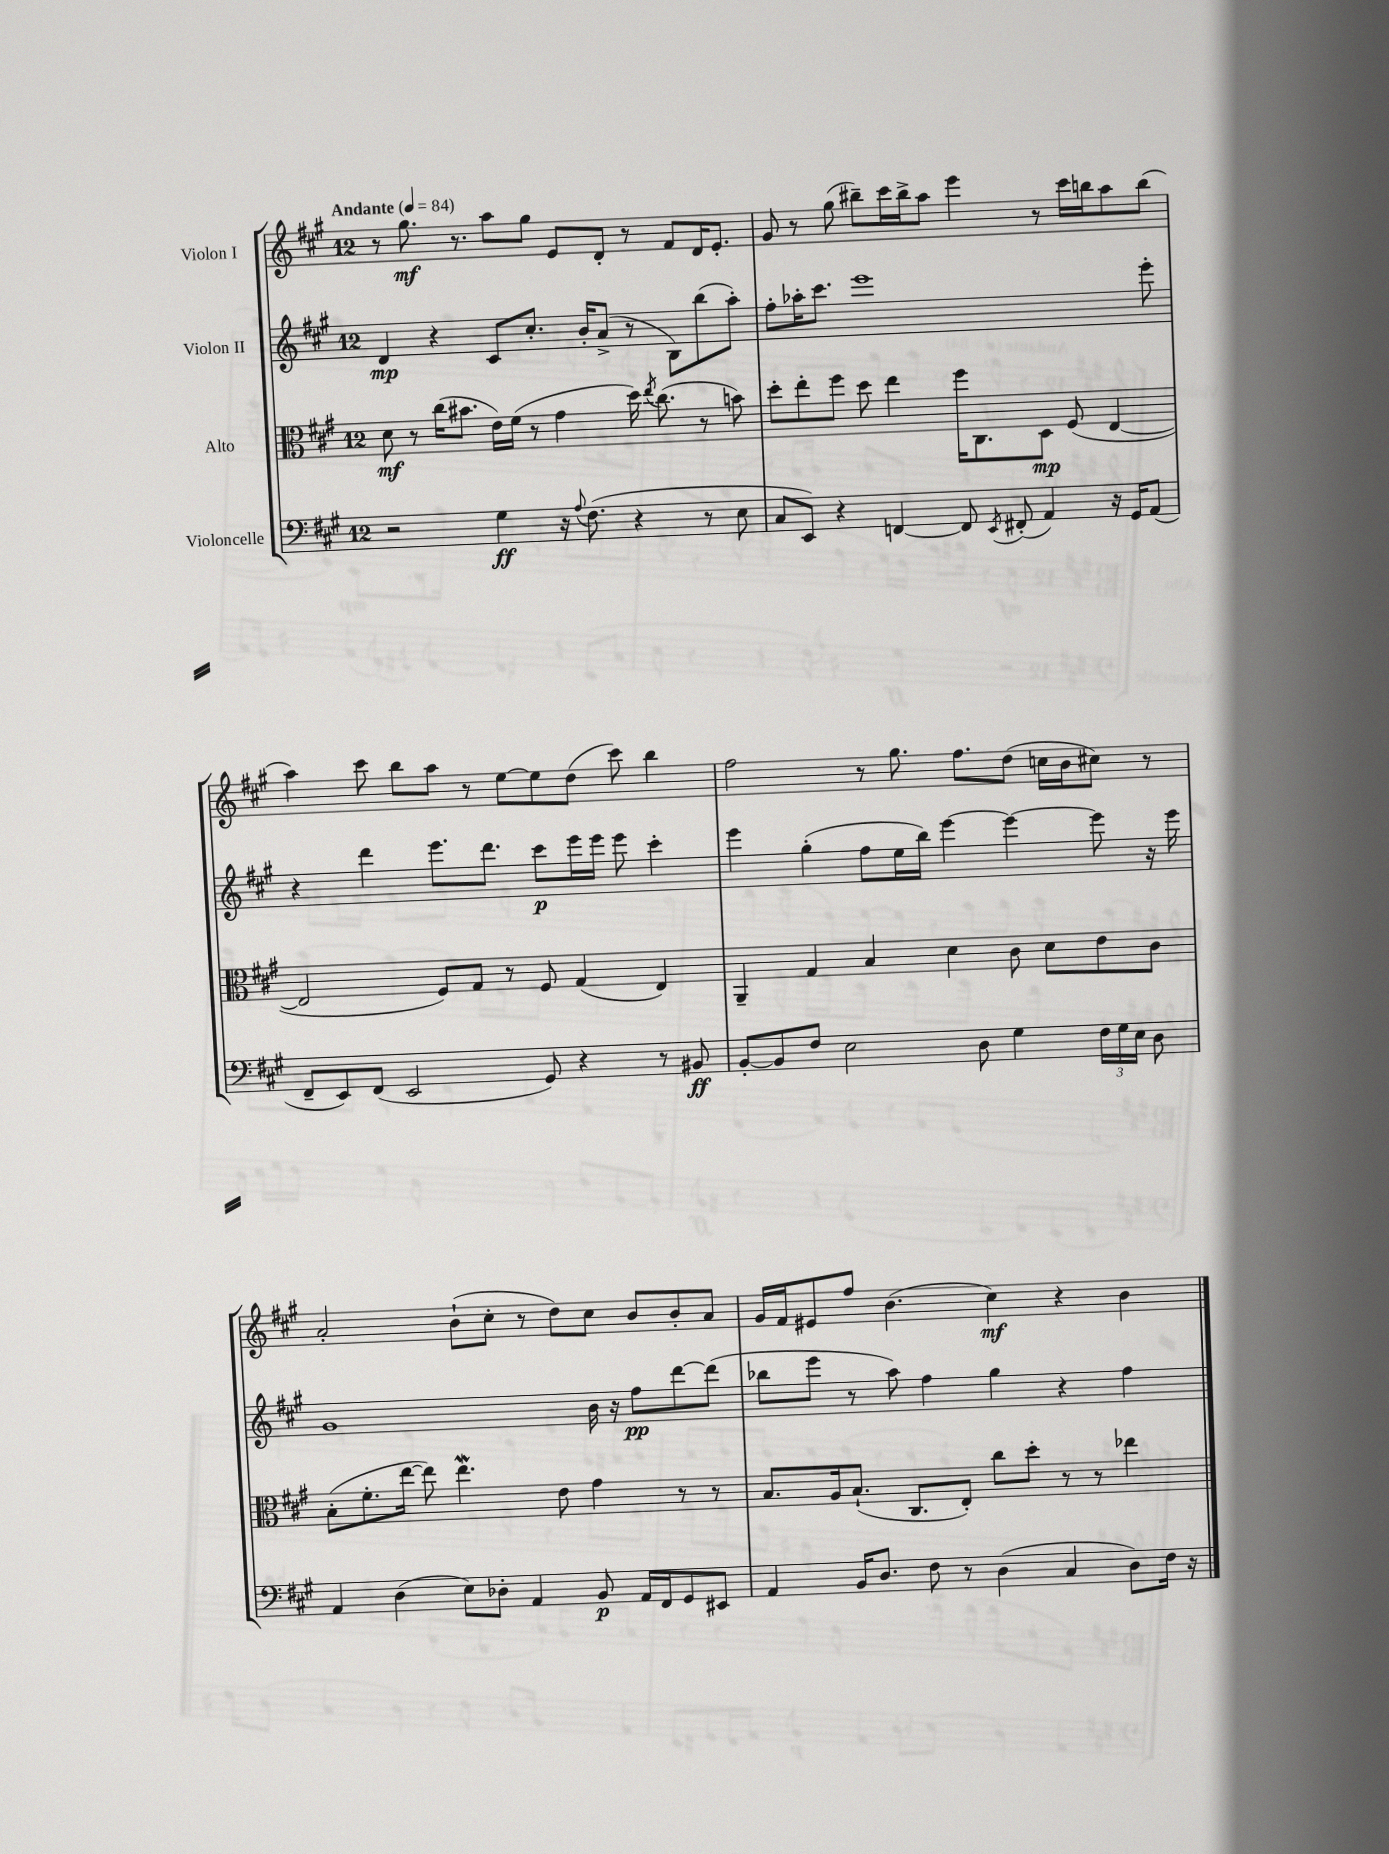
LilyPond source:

<<
\new StaffGroup <<
\new Staff = "s0" \with { instrumentName = "Violon I" } {
    \clef treble \key a \major \once \override Staff.TimeSignature.style = #'single-digit \time 12/8 \tempo "Andante" 4 = 84
    \autoBeamOff r8 gis''8.\mf r8. a''8[ gis''8] e'8[ d'8]-. r8 fis'8[ d'16 e'8.]-. |
    gis'8 r8 gis''8( bis''8[--) cis'''16 bis''16-> a''8] e'''4 r8 cis'''16[ b''16 a''8 b''8]( |
    a''4) cis'''8 b''8[ a''8] r8 e''8[~ e''8 d''8]( cis'''8) b''4 |
    fis''2 r8 gis''8. fis''8.[ d''8]( c''16[ b'16 cis''8]) r8 |
    a'2-. b'8[-!( cis''8]-. r8 d''8[) cis''8] b'8[ b'8-. a'8] |
    gis'16[ fis'16 eis'8 fis''8] b'4.( cis''4\mf) r4 b'4 \bar "|." |
}
\new Staff = "s1" \with { instrumentName = "Violon II" } {
    \clef treble \key a \major \once \override Staff.TimeSignature.style = #'single-digit \time 12/8
    \autoBeamOff d'4\mp r4 cis'8[ cis''8.]-. b'16[-. a'8]->( r8 b8[) b''8( a''8]-.) |
    fis''8[-. aes''16-. cis'''8.] e'''1 e'''8-. |
    r4 d'''4 e'''8.[ d'''8.] cis'''8[\p e'''16 e'''16] e'''8 cis'''4-. |
    e'''4 gis''4-.( fis''8[ e''16 b''16]) e'''4~ e'''4~ e'''8 r16 e'''16 |
    gis'1 b'16 r16 fis''8[\pp d'''8~ d'''8]( |
    bes''8[ e'''8] r8 a''8) fis''4 gis''4 r4 fis''4 \bar "|." |
}
\new Staff = "s2" \with { instrumentName = "Alto" } {
    \clef alto \key a \major \once \override Staff.TimeSignature.style = #'single-digit \time 12/8
    \autoBeamOff d'8\mf r8 cis''16[( bis'8.] e'16[) fis'16]( r8 gis'4 d''16) \acciaccatura { e''8 } cis''8.( r8 b'8) |
    d''8[-. e''8-. fis''8] d''8 e''4 fis''16[ cis8. d8]\mp fis8( e4~ |
    e2 fis8[) gis8] r8 fis8 gis4( e4) |
    a,4-- gis4 b4 d'4 cis'8 d'8[ e'8 cis'8] |
    b8[-.( fis'8.-. e''16]~ e''8) e''4.\mordent e'8 gis'4 r8 r8 |
    b8.[ a16 b8.]-!( cis8.[ e8]-.) cis''8[ d''8]-. r8 r8 ees''4 \bar "|." |
}
\new Staff = "s3" \with { instrumentName = "Violoncelle" } {
    \clef bass \key a \major \once \override Staff.TimeSignature.style = #'single-digit \time 12/8
    \autoBeamOff r2 gis4\ff r16 \appoggiatura { a8 } fis8.( r4 r8 e8 |
    cis8[ e,8]) r4 f,4~ f,8 \acciaccatura { e,8 } fis,8-.( a,4) r16 gis,16[ a,8]( |
    fis,8[-- e,8) fis,8]( e,2 gis,8) r4 r8 bis,8\ff |
    b,8[~-. b,8 fis8] e2 d8 gis4 \tuplet 3/2 { fis16[ gis16 e16] } d8 |
    a,4 d4( e8[) des8]-. a,4 b,8\p a,16[ fis,16 gis,8 eis,8] |
    a,4 b,16[ d8.] fis8 r8 d4( cis4 d8[) fis16] r16 \bar "|." |
}
>>
>>
\layout { \context { \Score \remove "Bar_number_engraver" } }
